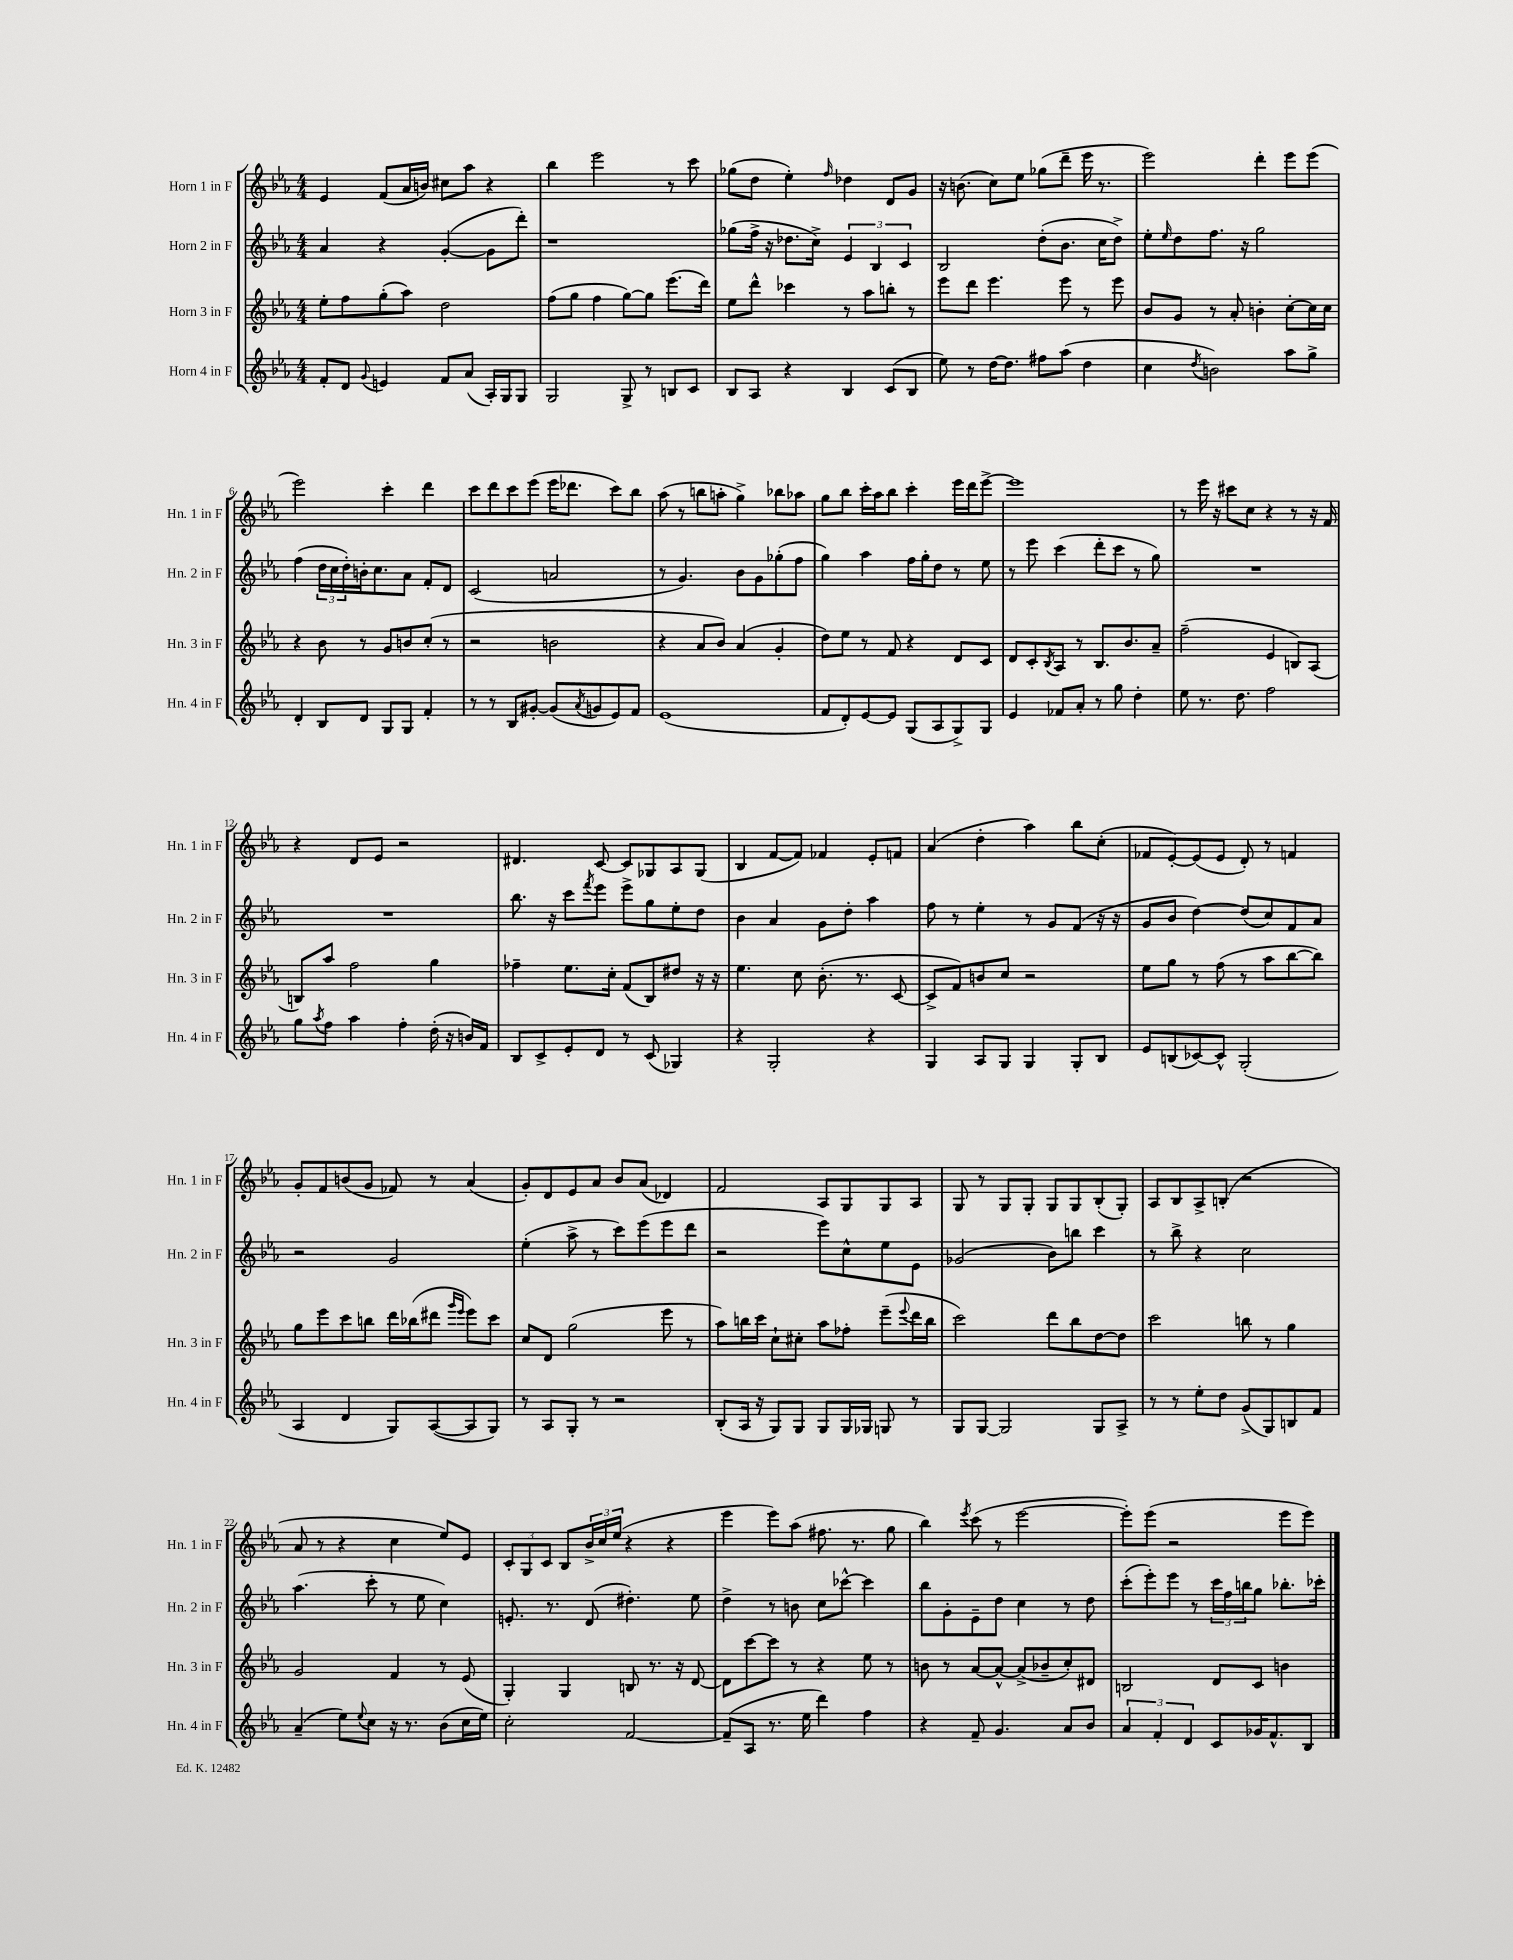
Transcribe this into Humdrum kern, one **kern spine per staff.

**kern	**kern	**kern	**kern
*staff4	*staff3	*staff2	*staff1
*clefG2	*clefG2	*clefG2	*clefG2
*k[b-e-a-]	*k[b-e-a-]	*k[b-e-a-]	*k[b-e-a-]
*M4/4	*M4/4	*M4/4	*M4/4
8f'/L	8ee-'\L	4a-/	4e-/
8d/J	8ff\	.	.
8qqg/	.	.	.
4e/	(8gg'\	4r	(8f/L
.	8aa-\J)	.	16a-/L
.	.	.	16b/JJ)
8f/L	2dd\	([4g'/	8cc#\L
(8a-/J	.	.	8aa-\J
16A-'/LL)	.	8g\]L	4r
16G/J	.	.	.
8G/J	.	8ddd'\J)	.
=	=	=	=
2G/	(8ff\L	1r	4bb-\
.	8gg\J	.	.
.	4ff\	.	2eee-\
8G^/	[8gg\L)	.	.
8r	8gg\]J	.	.
8B/L	(8.eee-\L	.	8r
8c/J	.	.	8ccc\
.	16ddd\Jk)	.	.
=	=	=	=
8B-/L	8ee-\L	(8gg-\L	(8gg-\L
8A-/J	8ddd^^\J	16ff^\Jk	8dd\J
.	.	16r	.
4r	4ccc-\	8.dd-\L	4ee-'\)
.	.	16cc^\Jk)	.
.	.	.	16qqff/
4B-/	8r	6e-/	4dd-\
.	8aa-\L	.	.
.	.	6B-/	.
(8c/L	8bb'\J	.	8d/L
.	.	6c/	.
8B-/J	8r	.	8g/J
=	=	=	=
8ee-\)	8eee-\L	2B-/	16r
.	.	.	(8.b\
8r	8ddd\J	.	.
[16dd\LK	4.eee-\	.	8cc\L)
8.dd\]J	.	.	.
.	.	.	8ee-\J
8ff#\L	.	(8dd'\L	(8gg-\L
(8aa-\J	8eee-\	8.b-\J	8ddd~\J
4dd\	8r	.	16eee-\
.	.	16cc\LK	8.r
.	8eee-\	8dd^\J)	.
=	=	=	=
4cc\	8b-/L	8ee-'\L	2eee-\)
.	.	16qqee-/	.
.	8g/J	8dd\	.
8qdd/	.	.	.
2b\)	8r	8.ff\J	.
.	8a-'/	.	.
.	.	16r	.
.	4b'\	2gg\	4ddd'\
8aa-\L	[8cc'\L	.	8eee-\L
8gg^\J	16cc\]L	.	(8eee-\J
.	16cc\JJ	.	.
=	=	=	=
4d'/	4r	(4ff\	2eee-\)
8B-/L	8b-\	24dd\LL	.
.	.	24cc\	.
.	.	24dd'\)	.
8d/J	8r	16b'\J	.
.	.	8.cc\	.
8G/L	8g/L	.	4ccc'\
8G/J	8b/	8a-\J	.
4f'/	(8cc'/J	8f'/L	4ddd\
.	8r	8d/J	.
=	=	=	=
8r	2r	(2c/	8ccc\L
8r	.	.	8ddd\
8B-/L	.	.	8ccc\
[8g#'/J	.	.	(8eee-\J
(8g#/]L	2b\	2a/	16eee-\LK
.	.	.	8.ddd-\J
8qa-/	.	.	.
8g/	.	.	.
8e-/)	.	.	8ccc\L)
8f/J	.	.	8bb-\J
=	=	=	=
(1e-	4r	8r	(8aa-\
.	.	4.g/)	8r
.	8a-/L	.	8bb\L
.	8b-/J)	.	8aa'\J
.	(4a-/	8b-\L	4gg^\)
.	.	8g\	.
.	4g'/	(8gg-'\	8bb-\L
.	.	8ff\J	8aa-\J
=	=	=	=
8f/L	8dd\L)	4gg\)	8gg\L
8d'/)	8ee-\J	.	8bb-\J
[8e-/	8r	4aa-\	16ccc'\LL
.	.	.	16aa-\J
8e-/]J	8f/	.	8bb-\J
(8G/L	4r	16ff\LL	4ccc'\
.	.	16gg'\J	.
8A-/	.	8dd\J	.
8G^/)	8d/L	8r	16eee-\LL
.	.	.	16ddd\J
8G/J	8c/J	8ee-\	[8eee-^\J
=	=	=	=
4e-/	8d/L	8r	1eee-]
.	8c'/	8eee-\	.
.	8qB-/	.	.
8f-/L	8A-/J	(4ccc\	.
8a-'/J	8r	.	.
8r	8.B-/L	8ddd'\L	.
8gg\	.	8ccc\J	.
.	8.b-/	.	.
4dd'\	.	8r	.
.	8a-~/J	8gg\)	.
=	=	=	=
8ee-\	(2ff~\	1r	8r
8.r	.	.	16eee-\
.	.	.	16r
.	.	.	8ccc#\L
8.dd\	.	.	.
.	.	.	8cc\J
2ff\	4e-/	.	4r
.	8B/L)	.	8r
.	(8A-/J	.	16r
.	.	.	16f/
=	=	=	=
8gg\L	8B/L)	1r	4r
8qaa-/	.	.	.
8ff\J	8aa-/J	.	.
4aa-\	2ff\	.	8d/L
.	.	.	8e-/J
4ff'\	.	.	2r
(16dd'\	4gg\	.	.
16r	.	.	.
16b/LL)	.	.	.
16f/JJ	.	.	.
=	=	=	=
8B-/L	4ff-~\	8.bb-\	4.d#/
8c^/	.	.	.
.	.	16r	.
8e-'/	8.ee-\L	8ccc\L	.
.	.	8qfff/	.
8d/J	.	8eee-\J	[8c/
.	16cc'\Jk	.	.
8r	(8f/L	8eee-^\L	8c/]L
(8c/	8B-/)	8gg\	8G-/
4G-/)	8dd#/J	8ee-'\	8A-/
.	16r	8dd\J	(8G-/J
.	16r	.	.
=	=	=	=
4r	4.ee-\	4b-\	4B-/
2G'/	.	4a-/	[8f/L
.	8cc\	.	8f/]J)
.	(8.b-'\	8g\L	4f-/
.	.	8dd'\J	.
.	8.r	.	.
4r	.	4aa-\	8e-'/L
.	[8c/	.	8f/J
=	=	=	=
4G/	8c^/]L	8ff\	(4a-/
.	8f/)	8r	.
8A-/L	8b/	4ee-'\	4dd'\
8G/J	8cc/J	.	.
4G/	2r	8r	4aa-\)
.	.	8g/L	.
8G'/L	.	(8f/J	8bb-\L
8B-/J	.	16r	(8cc'\J
.	.	16r	.
=	=	=	=
8e-/L	8ee-\L	8g/L	8f-/L
(8B/	8gg\J	8b-/J	[8e-'/)
[8c-/)	8r	[4dd\)	(8e-/]
8c-^^/]J	(8ff\	.	8e-/J
(2G'/	8r	(8dd/]L	8d'/)
.	8aa-\L	8cc/)	8r
.	[8bb-\	8f/	4f/
.	8bb-\]J)	8a-/J	.
=	=	=	=
4A-/	8gg\L	2r	8g'/L
.	8eee-\	.	8f/
4d/	8ccc\	.	(8b/
.	8bb\J	.	8g/J
8G/L)	16ddd\LL	2g/	8f-/)
.	(16bb-\J	.	.
([8A-/	8ddd#\J	.	8r
.	16qqggg/LL	.	.
.	16qqeee-/JJ	.	.
8A-/]	8eee-\L)	.	(4a-/
8G/J)	8ccc\J	.	.
=	=	=	=
8r	8cc/L	(4ee-'\	8g'/L)
8A-/L	8d/J	.	8d/
8G'/J	(2gg\	8aa-^\	8e-/
8r	.	8r	8a-/J
2r	.	8ccc\L)	8b-/L
.	.	(8eee-\	(8a-/J
.	8eee-\	8eee-\	4d-/)
.	8r	8ddd\J	.
=	=	=	=
(8B-'/L	8aa-\L)	2r	2f/
16A-/Jk	16bb\L	.	.
16r	16ccc\JJ	.	.
8G/L)	8cc`\L	.	.
8G/J	8cc#'\J	.	.
8G/L	8aa-\L	8eee-\L)	8A-/L
16G/L	8ff-'\J	8cc^^\	8G/
16G-/JJ	.	.	.
8G/	(8eee-~\L	8ee-\	8G/
.	8qqeee-/	.	.
8r	16ddd\L	8e-\J	8A-/J
.	16bb\JJ	.	.
=	=	=	=
8G/L	2ccc\)	(2g-/	8G/
[8G/J	.	.	8r
2G/]	.	.	8G/L
.	.	.	8G'/J
.	8ddd\L	8b-\L)	8G/L
.	8bb-\	8bb\J	8G/
8G/L	[8dd\	4ccc\	(8B-'/
8A-^/J	8dd\]J	.	8G'/J)
=	=	=	=
8r	2ccc\	8r	8A-/L
8r	.	8bb-^\	8B-/
8ee-'\L	.	4r	8A-^/
8dd\J	.	.	(8B'/J
(8g^/L	8bb\	2cc\	2r
8G/)	8r	.	.
8B/	4gg\	.	.
8f/J	.	.	.
=	=	=	=
(4a-~/	2g/	(4.aa-\	8a-/
.	.	.	8r
8ee-\L)	.	.	4r
8qqee-/	.	.	.
8cc\J	.	8ccc'\	.
16r	4f/	8r	4cc\
8.r	.	.	.
.	.	8ee-\	.
(8b-\L	8r	4cc\)	8ee-/L)
16cc\L	(8e-/	.	8e-/J
16ee-\JJ)	.	.	.
=	=	=	=
2cc'\	4G'/)	8.e'/	12c'/L
.	.	.	12G/
.	.	.	12c/J
.	.	8.r	.
.	4G/	.	8B-/L
.	.	(8d/	24b-^/L
.	.	.	24cc/
.	.	.	(24ee-/JJ
[2f/	8B/	4.dd#'\)	4r
.	8.r	.	.
.	.	.	4r
.	16r	.	.
.	[8d/	8ee-\	.
=	=	=	=
(8f~/]L	8d\]L	4dd^\	4eee-\
8A-/J	[8ccc\	.	.
8.r	8ccc\]J	8r	8eee-\L)
.	8r	8b\	(8aa-\J
16ee-\	.	.	.
4ddd\)	4r	8cc\L	8.ff#\
.	.	[8ccc-^^\J	.
.	.	.	8.r
4ff\	8ee-\	4ccc-\]	.
.	8r	.	8gg\
=	=	=	=
4r	8b\	8bb-\L	4bb-\)
.	8r	8g'\	.
.	.	.	8qeee-/
8f~/	[8a-/L	8e-~\	(8ccc\
4.g/	8a-^^/_J	8dd\J	8r
.	(8a-^/]L	4cc\	[2eee-\
.	8b-~/	.	.
8a-/L	8cc'/)	8r	.
8b-/J	8d#/J	8dd\	.
=	=	=	=
6a-/	2B/	(8ccc'\L	8eee-'\]L)
.	.	8eee-'\)	(8eee-\J
6f'/	.	.	.
.	.	8eee-\J	2r
6d/	.	.	.
.	.	8r	.
8c/L	8d/L	24ccc\LL	.
.	.	24ff\	.
.	.	24bb\J	.
16g-/K	8c/J	8gg\J	.
8.f^^/	.	.	.
.	4b\	8.bb-'\L	8eee-\L
8B-/J	.	.	8eee-\J)
.	.	16ccc-'\Jk	.
==	==	==	==
*-	*-	*-	*-
